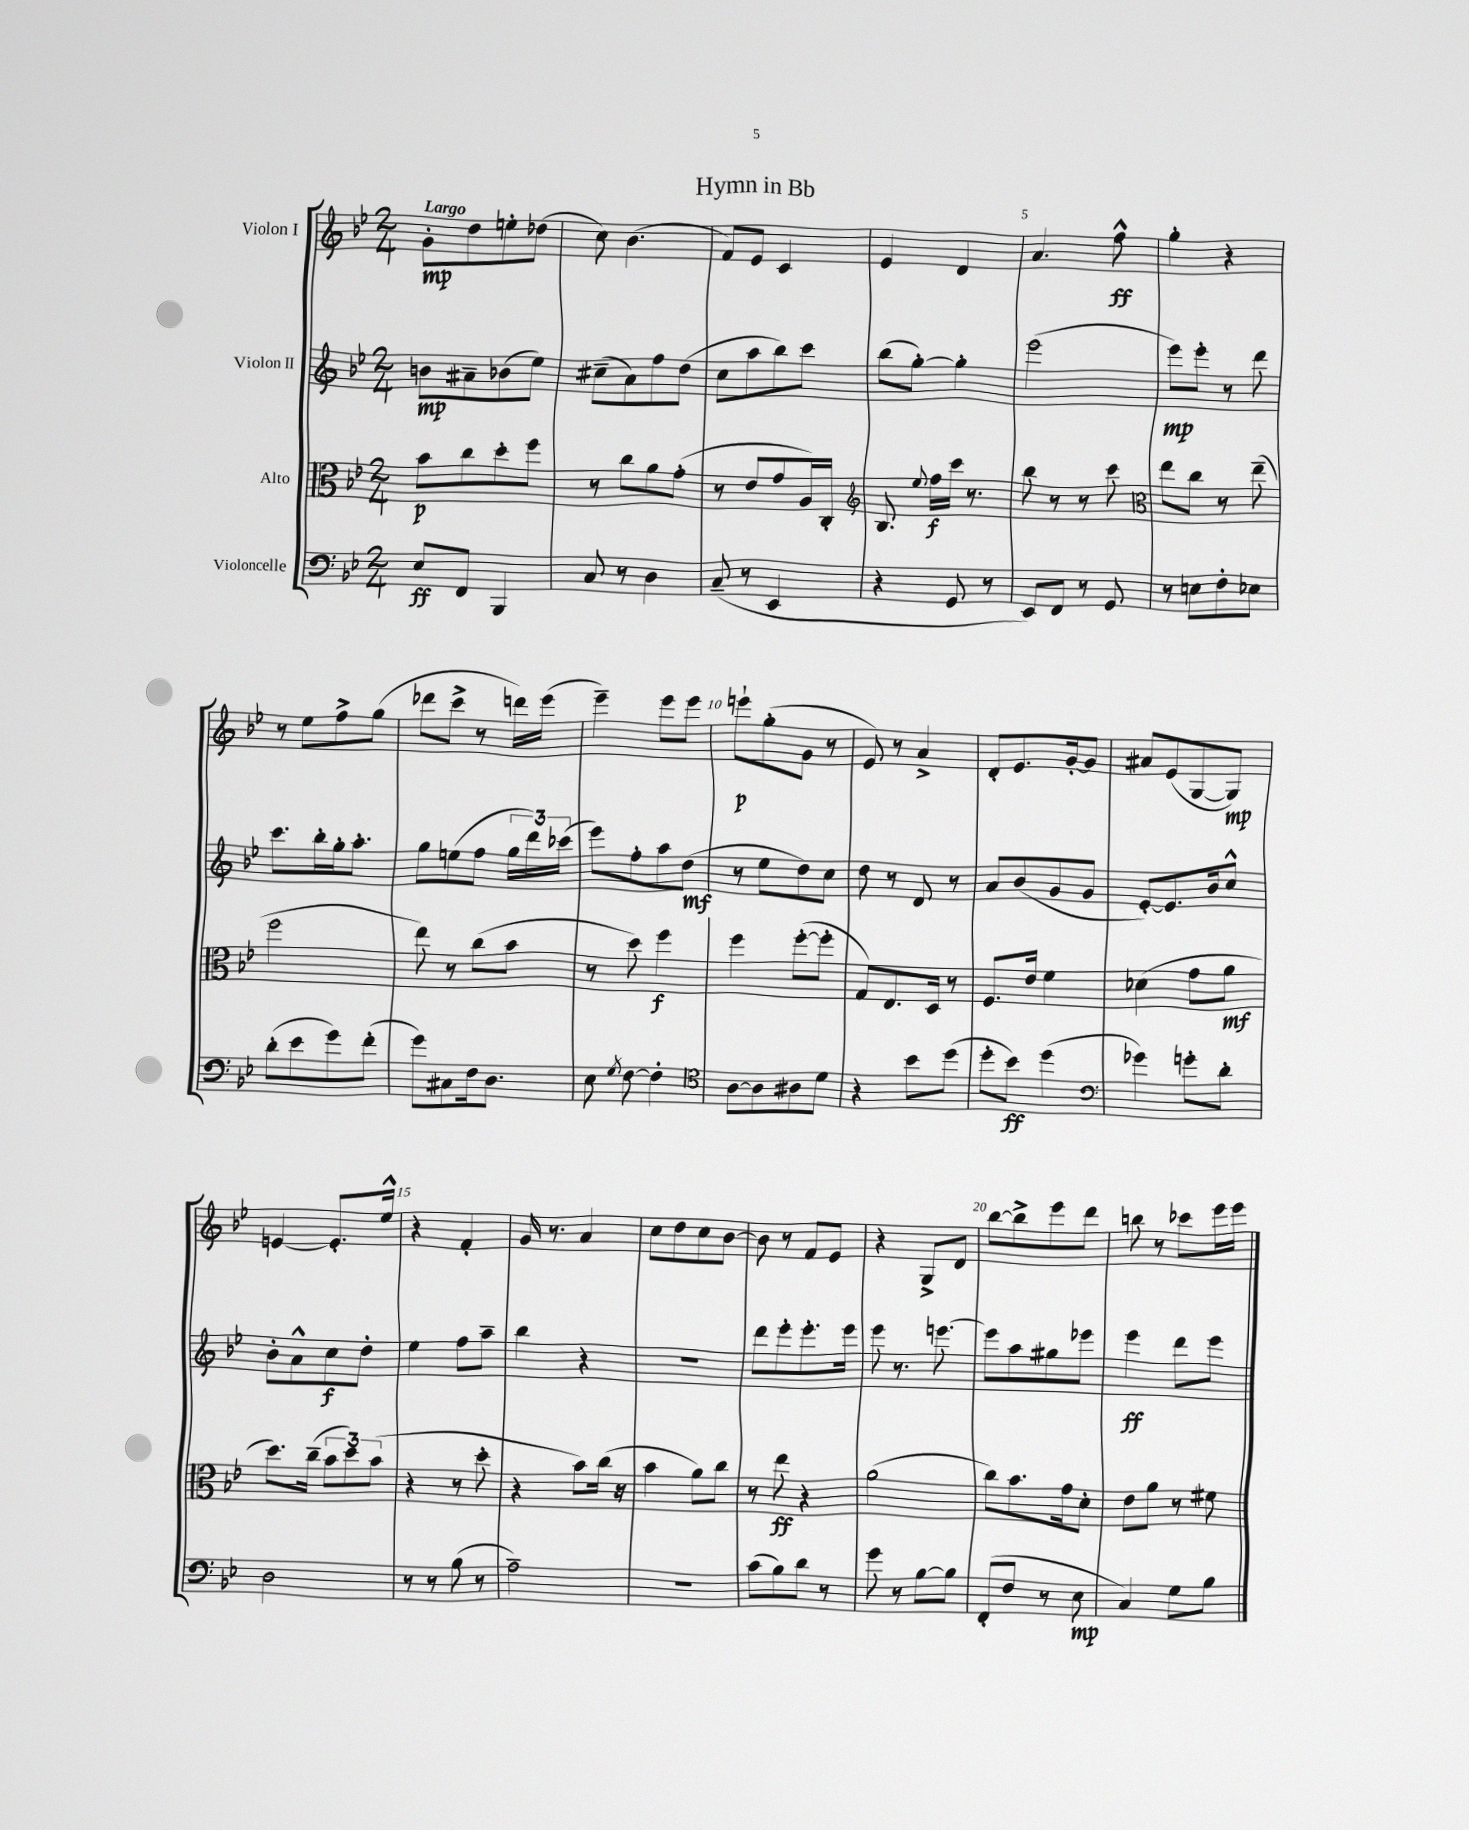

**kern	**dynam	**kern	**dynam	**kern	**dynam	**kern	**dynam
*part4	*part4	*part3	*part3	*part2	*part2	*part1	*part1
*staff4	*staff4	*staff3	*staff3	*staff2	*staff2	*staff1	*staff1
*I"Violoncelle	*	*I"Alto	*	*I"Violon II	*	*I"Violon I	*
*clefF4	*	*clefC3	*	*clefG2	*	*clefG2	*
*k[b-e-]	*	*k[b-e-]	*	*k[b-e-]	*	*k[b-e-]	*
*M2/4	*	*M2/4	*	*M2/4	*	*M2/4	*
=1	=1	=1	=1	=1	=1	=1	=1
!	!	!	!	!	!	!LO:TX:a:B:t=Largo	!
8E-/L	ff	8b-\L	p	8bn\L	mp	8g'\L	mp
8FF/J	.	8cc\	.	8a#X~\	.	8dd\	.
4BBB-/	.	8dd'\	.	(8b-X\	.	8een'\	.
.	.	8ff\J	.	8ee-\J)	.	(8dd-X\J	.
=2	=2	=2	=2	=2	=2	=2	=2
8C/	.	8r	.	(8cc#X~\L	.	8cc\)	.
8r	.	8cc\L	.	8a\)	.	(4.b-\	.
4D\	.	8a\	.	8ff\	.	.	.
.	.	(8g'\J	.	(8dd\J	.	.	.
=3	=3	=3	=3	=3	=3	=3	=3
(8C~/	.	8r	.	8cc\L	.	8f/L)	.
8r	.	8e-/L	.	8aa\	.	8e-/J	.
4EE-/	.	8g/	.	8bb-\)	.	4c/	.
.	.	16A/L)	.	8ccc\J	.	.	.
.	.	16C'/JJ	.	.	.	.	.
=4	=4	=4	=4	=4	=4	=4	=4
*	*	*clefG2	*	*	*	*	*
4r	.	8.B-/	.	(8bb-\L	.	4e-/	.
.	.	.	.	[8gg'\J)	.	.	.
.	.	8qqee-/	.	.	.	.	.
.	.	16ff\LL	f	.	.	.	.
8GG/	.	16ccc\JJ	.	4gg'\]	.	4d/	.
.	.	8.r	.	.	.	.	.
8r	.	.	.	.	.	.	.
=5	=5	=5	=5	=5	=5	=5	=5
8EE-/L)	.	8bb-\	.	(2eee-\	.	4.a/	.
8FF/J	.	8r	.	.	.	.	.
8r	.	8r	.	.	.	.	.
8GG/	.	8ccc\	.	.	.	8ff^^\	ff
=6	=6	=6	=6	=6	=6	=6	=6
*	*	*clefC3	*	*	*	*	*
8r	.	8ee-\L	.	8eee-\L)	mp	4gg'\	.
8En\L	.	8cc\J	.	8eee-'\J	.	.	.
8F'\	.	8r	.	8r	.	4r	.
8E-X\J	.	(8ee-~\	.	8ddd\	.	.	.
!!LO:LB:g=z
=7	=7	=7	=7	=7	=7	=7	=7
(8d'\L	.	2ff\	.	8.ccc\L	.	8r	.
8e-\	.	.	.	.	.	8ee-\L	.
.	.	.	.	16bb-'\L	.	.	.
8g\)	.	.	.	16gg'\J	.	8ff^\	.
.	.	.	.	8.aa'\J	.	.	.
(8f'\J	.	.	.	.	.	(8gg\J	.
=8	=8	=8	=8	=8	=8	=8	=8
8g\L)	.	8ee-\)	.	8gg\L	.	8ddd-X\L	.
8C#X\	.	8r	.	(8een\	.	8ccc^\J	.
16F\k	.	(8cc\L	.	8ff\J	.	8r	.
8.D\J	.	.	.	.	.	.	.
.	.	8b-\J	.	24gg\LL	.	16dddn\LL)	.
.	.	.	.	24ddd\)	.	.	.
.	.	.	.	.	.	(16eee-\JJ	.
.	.	.	.	(24ccc-X\JJ	.	.	.
=9	=9	=9	=9	=9	=9	=9	=9
8E-\	.	8r	.	8eee-\L)	.	4eee-~\)	.
8qG/	.	.	.	.	.	.	.
[8F\	.	8dd\)	.	8ff'\	.	.	.
4F'\]	.	4ff\	f	8aa\	.	8eee-\L	.
.	.	.	.	(8dd\J	mf	8eee-\J	.
=10	=10	=10	=10	=10	=10	=10	=10
*clefC4	*	*	*	*	*	*	*
[8A\L	.	4ff\	.	8r	.	8eeen`\L	p
8A\]	.	.	.	8ee-\L	.	(8gg'\	.
8A#X\	.	([8ff'\L	.	8dd\)	.	8g\J	.
8d\J	.	8ff'\J]	.	8cc\J	.	8r	.
=11	=11	=11	=11	=11	=11	=11	=11
4r	.	8G/L)	.	8dd\	.	8e-/)	.
.	.	8.E-/	.	8r	.	8r	.
8b-\L	.	.	.	8d/	.	4a^/	.
.	.	16D/Jk	.	.	.	.	.
(8dd\J	.	8r	.	8r	.	.	.
=12	=12	=12	=12	=12	=12	=12	=12
8dd'\L	.	8.F/L	.	8a/L	.	8d'/L	.
8b-\J)	ff	.	.	(8b-/	.	8.e-/	.
.	.	16e-/Jk	.	.	.	.	.
(4dd\	.	4f\	.	8g/	.	.	.
.	.	.	.	.	.	[16g'/k	.
.	.	.	.	8g/J	.	8g/J]	.
=13	=13	=13	=13	=13	=13	=13	=13
*clefF4	*	*	*	*	*	*	*
4g-X\)	.	(4d-X\	.	[8e-'/L)	.	8a#X/L	.
.	.	.	.	8.e-/]	.	(8e-/	.
8gn'\L	.	8g\L	.	.	.	[8G/	.
.	.	.	.	16b-/k	.	.	.
8d'\J	.	8a\J	mf	8cc^^/J	.	8G/J])	mp
!!LO:LB:g=z
=14	=14	=14	=14	=14	=14	=14	=14
2D\	.	8.dd\L)	.	8b-'\L	.	[4en/	.
.	.	.	.	8a^^\	.	.	.
.	.	(16cc~\Jk	.	.	.	.	.
.	.	12b-\L	.	8cc\	f	8.e'/L]	.
.	.	12dd\)	.	.	.	.	.
.	.	.	.	8dd'\J	.	.	.
.	.	(12b-\J	.	.	.	.	.
.	.	.	.	.	.	16ee-^^/Jk	.
=15	=15	=15	=15	=15	=15	=15	=15
8r	.	4r	.	4ee-\	.	4r	.
8r	.	.	.	.	.	.	.
(8B-\	.	8r	.	8ff\L	.	4f'/	.
8r	.	8dd'\	.	8aa~\J	.	.	.
=16	=16	=16	=16	=16	=16	=16	=16
2A~\)	.	4r	.	4bb-\	.	16g/	.
.	.	.	.	.	.	8.r	.
.	.	8b-\L)	.	4r	.	4a/	.
.	.	(16cc\Jk	.	.	.	.	.
.	.	16r	.	.	.	.	.
=17	=17	=17	=17	=17	=17	=17	=17
2r	.	4b-\	.	2r	.	8cc\L	.
.	.	.	.	.	.	8dd\	.
.	.	8a\L)	.	.	.	8cc\	.
.	.	8cc\J	.	.	.	[8b-\J	.
=18	=18	=18	=18	=18	=18	=18	=18
(8c\L	.	8r	.	8ddd\L	.	8b-\]	.
8B-\)	.	8ee-\	ff	8eee-'\	.	8r	.
8d\J	.	4r	.	8.eee-'\	.	8f/L	.
8r	.	.	.	.	.	8e-/J	.
.	.	.	.	16eee-\Jk	.	.	.
=19	=19	=19	=19	=19	=19	=19	=19
8g\	.	(2a\	.	8eee-\	.	4r	.
8r	.	.	.	8.r	.	.	.
[8B-\L	.	.	.	.	.	8G^/L	.
.	.	.	.	[8.eeen\	.	.	.
8B-\J]	.	.	.	.	.	8d/J	.
=20	=20	=20	=20	=20	=20	=20	=20
(8FF'/L	.	8cc\L)	.	8eee\L]	.	[8bb-\L	.
8F/J	.	8.b-\	.	8aa\	.	8bb-^\]	.
8r	.	.	.	8gg#X\	.	8eee-\	.
.	.	16g\k	.	.	.	.	.
8E-\	mp	8d'\J	.	8eee-X\J	.	8ddd\J	.
=21	=21	=21	=21	=21	=21	=21	=21
4C/)	.	8e-\L	.	4eee-\	ff	8bbn\	.
.	.	8a\J	.	.	.	8r	.
8G\L	.	8r	.	8ddd\L	.	8ccc-X\L	.
8B-\J	.	8f#X\	.	8eee-\J	.	16eee-\L	.
.	.	.	.	.	.	16eee-\JJ	.
==	==	==	==	==	==	==	==
*-	*-	*-	*-	*-	*-	*-	*-
